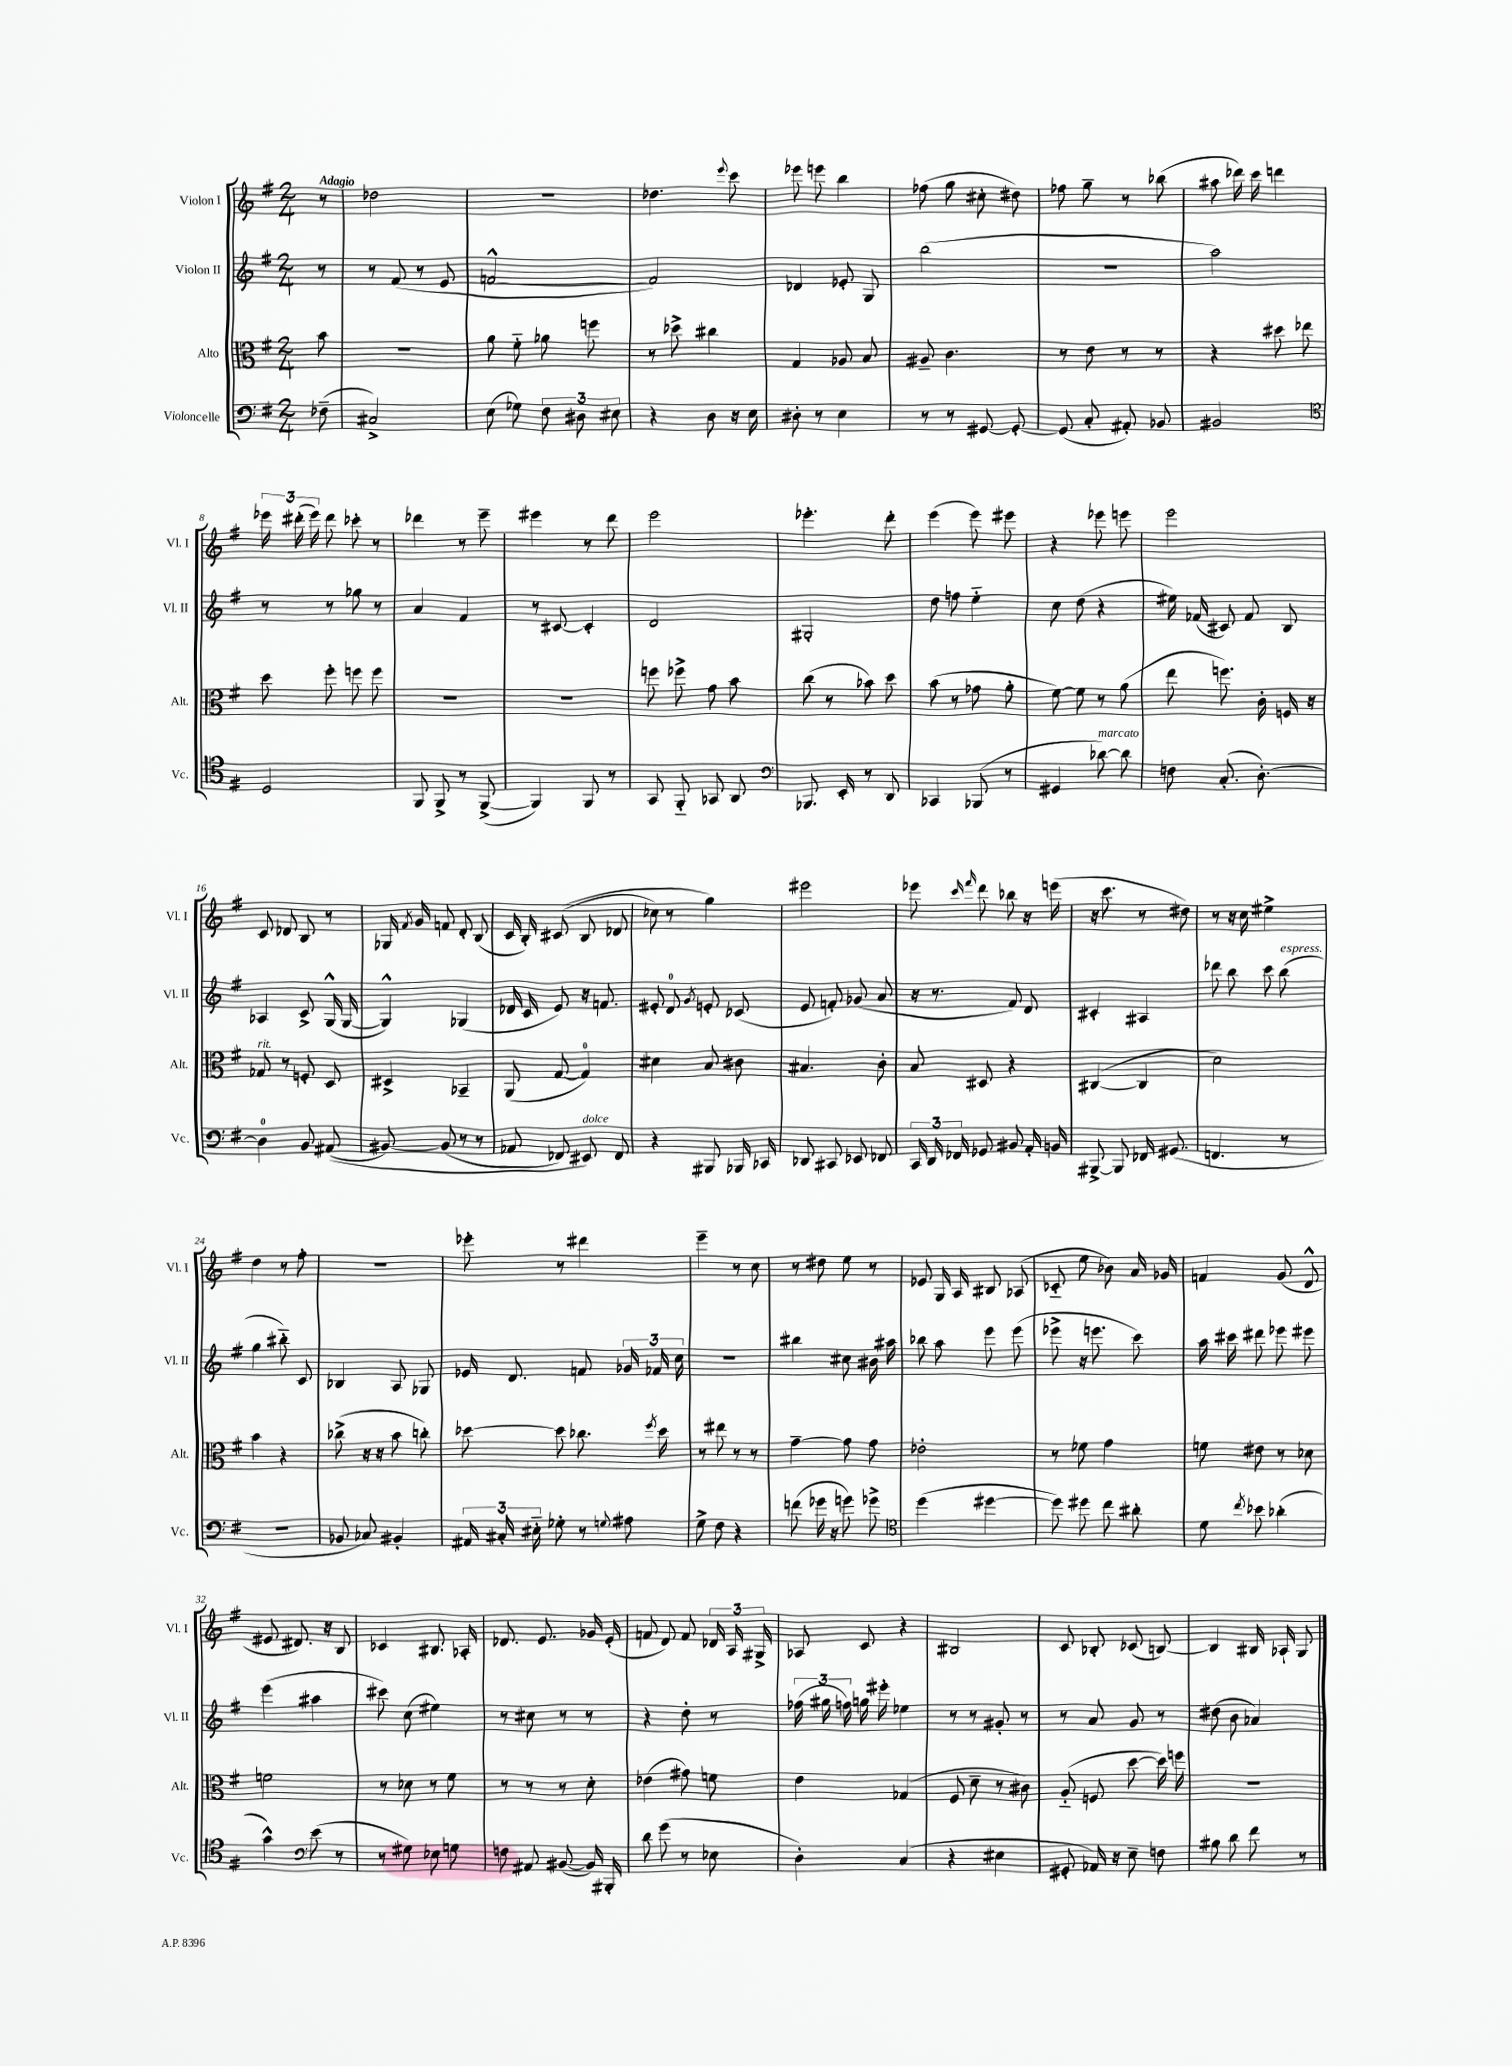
<<
\new StaffGroup <<
\new Staff = "s0" \with { instrumentName = "Violon I" shortInstrumentName = "Vl. I" } {
    \clef treble \key g \major \numericTimeSignature \time 2/4 \partial 8 \tempo "Adagio"
    \autoBeamOff r8 |
    des''2 |
    R2 |
    des''4. \appoggiatura { e'''8 } c'''8 |
    ees'''8 e'''8 b''4 |
    fes''8( g''8 cis''8-. dis''8) |
    fes''8 g''8-- r8 bes''8( |
    ais''8 des'''16) c'''16 d'''4 |
    \tuplet 3/2 { ees'''16 dis'''16-.( ees'''16) } dis'''8 ces'''8-. r8 |
    des'''4 r8 e'''8-- |
    eis'''4 r8 d'''8 |
    e'''2 |
    ees'''4.-. d'''8-. |
    e'''4( e'''8) eis'''8 |
    r4 ees'''8 e'''8 |
    e'''2 |
    c'8 des'8 b8 r8 |
    ges16 \acciaccatura { fis'8 } g'16 f'8 d'8-. b8( |
    c'16 b16-.) cis'8(\( b8 des'8 |
    ces''8) r8 g''4\) |
    eis'''2 |
    ees'''8 \grace { c'''16 fis'''16 } d'''8 bes''8 r16 e'''16( |
    r16 c'''8. r8 dis''8) |
    r8 r16 c''16 eis''4-> |
    d''4 r8 fis''8-. |
    r2 |
    ees'''8-. r8 dis'''4 |
    e'''4-- r8 c''8 |
    r8 dis''8 e''8 r8 |
    ees'8 g16 a16 bis8 aes8( |
    ces'8-_ e''8 bes'8) a'16 ges'16 |
    f'4 g'8( d'8-^ |
    eis'8 dis'8.) r16 b8 |
    ces'4 bis8. aes16-. |
    des'8. e'8. ges'16 e'16-.( |
    f'8 d'8) f'8 \tuplet 3/2 { des'16 a16 gis16-> } |
    aes8 c'8 r4 |
    bis2 |
    c'8 bes8-. ces'8( b8~) |
    b4 bis16 aes16-! g8 \bar "|." |
}
\new Staff = "s1" \with { instrumentName = "Violon II" shortInstrumentName = "Vl. II" } {
    \clef treble \key g \major \numericTimeSignature \time 2/4 \partial 8
    \autoBeamOff r8 |
    r8 fis'8( r8 e'8 |
    f'2~-^ |
    f'2) |
    des'4 ees'8-. g8 |
    b''2( |
    R2 |
    a''2) |
    r8 r8 ges''8 r8 |
    a'4 fis'4 |
    r8 cis'8~ cis'4-. |
    d'2 |
    gis2-. |
    d''8 f''8 e''4-_ |
    c''8 d''8( r4 |
    eis''16) fes'16( cis'8) fes'8 b8 |
    aes4 c'8-> g16-^( g16~ |
    g4-^) ges4( |
    des'16 c'16 e'8) r16 f'8. |
    eis'8-. d'8-0 \acciaccatura { g'8 } e'8-. ces'8( |
    e'8 f'8-.) ges'8( a'8 |
    r16 r8. fis'8) d'8 |
    cis'4-. ais4 |
    des'''8 b''8 c'''8 b''8^\markup { \italic "espress." }( |
    g''4 bis''8-_) c'8 |
    bes4 a8 ges8 |
    ees'16 d'8. f'8 \tuplet 3/2 { ges'16 fes'16 c''16 } |
    R2 |
    bis''4 cis''8 bis'16 ais''16 |
    bes''8 a''8 e'''8 e'''8( |
    ees'''8-> r16 e'''8. c'''8) |
    a''16 cis'''16 dis'''8 ees'''8 eis'''8 |
    e'''4( ais''4 |
    cis'''8) c''8( eis''4) |
    r8 cis''8 r8 r8 |
    r4 d''8-. r8 |
    \tuplet 3/2 { fes''16( gis''16 f''16) } g''16 eis'''16-. ees''4 |
    r8 r8 gis'8-. r8 |
    r8 a'8 g'8 r8 |
    dis''8( b'8 aes'4) \bar "|." |
}
\new Staff = "s2" \with { instrumentName = "Alto" shortInstrumentName = "Alt." } {
    \clef alto \key g \major \numericTimeSignature \time 2/4 \partial 8
    \autoBeamOff b'8 |
    R2 |
    a'8 fis'8-_ aes'8 f''8 |
    r8 des''8-> cis''4 |
    g4 aes8 b8 |
    ais8-- c'4. |
    r8 e'8 r8 r8 |
    r4 dis''8 ees''8 |
    d''8 fis''8-. f''8 f''8 |
    R2 |
    R2 |
    f''8 fes''8-> g'8 b'8 |
    c''8( r8 bes'8) d''8 |
    b'8( r8 ges'8 a'8-. |
    fis'8~) fis'8 r8 a'8( |
    e''8 f''8.) c'16-. f16 r16 |
    ges8^\markup { \italic "rit." } r8 f8-. d8 |
    dis4-> bes,4-- |
    a,8( g8~ g4-0) |
    dis'4 b8 cis'8 |
    bis4. c'8-. |
    b8 dis8 r4 |
    cis4~( cis4 |
    d'2) |
    b'4 r4 |
    ces''8->( r16 r16 b'8 c''8-.) |
    des''8~ des''8 ces''8. \acciaccatura { fis''8 } des''16 |
    r8 eis''8 r8 r8 |
    g'4~-- g'8 g'8 |
    ees'2-. |
    r8 fes'8 g'4 |
    f'8 eis'8 r8 des'8 |
    f'2 |
    r8 des'8 r8 fis'8 |
    r8 r8 r8 d'8-. |
    ees'4( gis'8) f'8 |
    e'4 ges4( |
    fis8 d'8-- r8 cis'8) |
    a8-_( f8 d''8~ d''16) f''16 |
    R2 \bar "|." |
}
\new Staff = "s3" \with { instrumentName = "Violoncelle" shortInstrumentName = "Vc." } {
    \clef bass \key g \major \numericTimeSignature \time 2/4 \partial 8
    \autoBeamOff fes8--( |
    cis2->) |
    e8( ges8) \tuplet 3/2 { fis8 dis8 eis8 } |
    r4 d8 r16 e16 |
    dis8-. r8 e4 |
    r8 r8 gis,8~ gis,8~-. |
    gis,8( c8-. ais,8-.) bes,8 |
    bis,2 |
    \clef tenor d2 |
    fis,8 fis,8-> r8 fis,8~->( |
    fis,4) fis,8 r8 |
    g,8 fis,8-_ ges,8 a,8 |
    \clef bass bes,,8. e,16-. r8 d,8 |
    ces,4 bes,,8( r8 |
    gis,4 des'8~^\markup { \italic "marcato" }) des'8 |
    f8 c8.-.( d8.~-.) |
    d4-0 b,8 ais,8(\( |
    bis,8~) bis,8( r8 r8 |
    aes,8 fes,8) eis,8^\markup { \italic "dolce" }\) fes,8 |
    r4 bis,,8 bes,,16 ces,16 |
    des,8 cis,8 ees,8 fes,8 |
    \tuplet 3/2 { c,16 d,16 fes,16 } ges,8 bis,8 a,16-. b,16 |
    bis,,8~-> bis,,8 fes,16 gis,8.( |
    f,4. r8 |
    r2 |
    bes,8 ces8) bis,4-. |
    \tuplet 3/2 { ais,16 cis16-. eis16-_ } ges8-. r8 \appoggiatura { g8 } ais8 |
    g8-> fis8 r4 |
    f'8( ges'16 r16 g'8) ges'8-> |
    \clef tenor d''4( dis''4~ |
    dis''8) dis''8 c''8 ais'8-. |
    d'8 \acciaccatura { c''8 } bes'8 aes'4-.( |
    g'4-^) \clef bass e'8( r8 |
    r8 gis8) ees8 g8 |
    f8 ais,8 bis,8~( bis,16) bis,,16-. |
    d'8 g'8( r8 ees8 |
    d4-.) c4( |
    r4 eis4 |
    gis,8-. aes,16) r16 e8-- f8 |
    bis8 d'8 fis'8 r8 \bar "|." |
}
>>
>>
